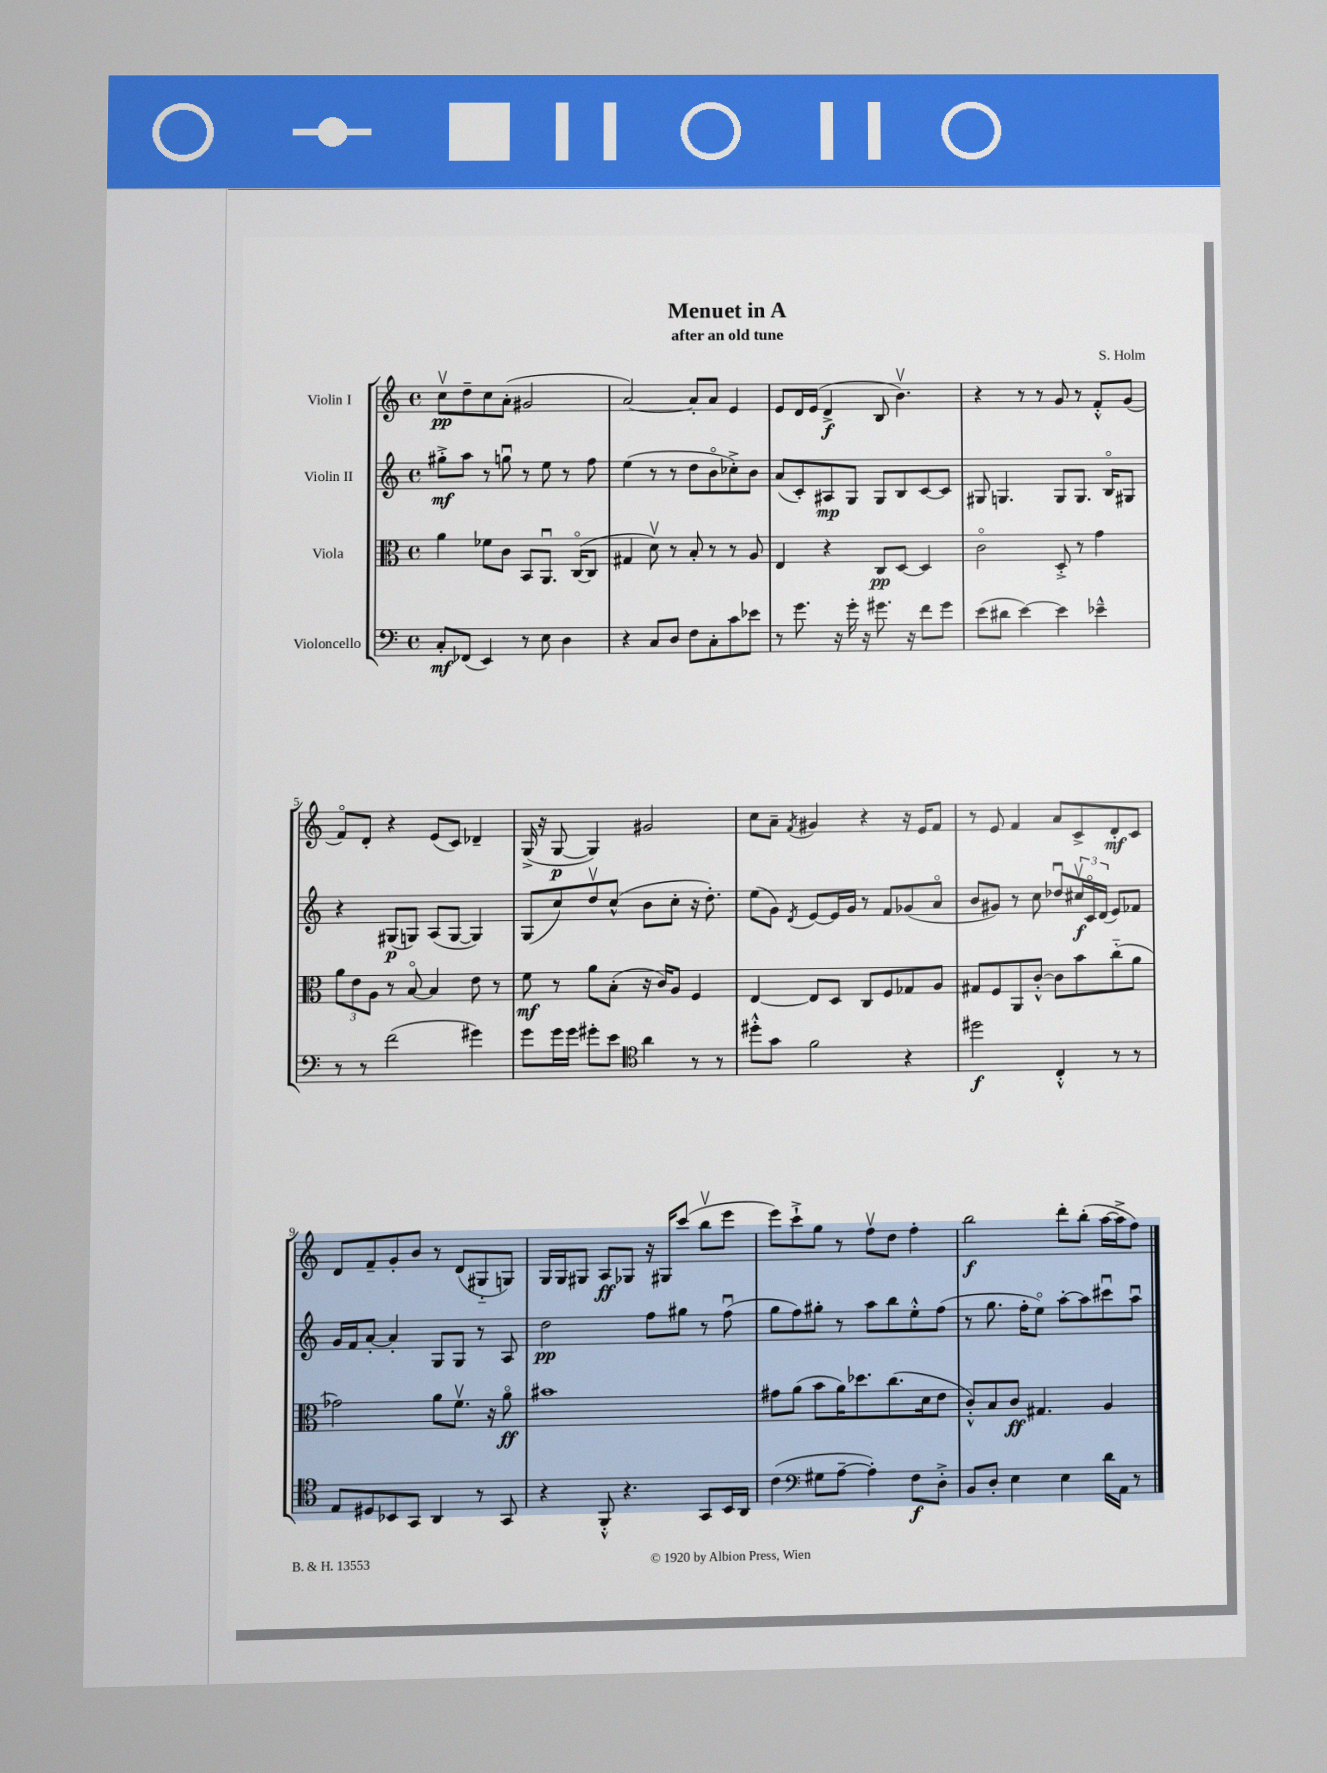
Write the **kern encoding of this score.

**kern	**kern	**kern	**kern
*staff4	*staff3	*staff2	*staff1
*clefF4	*clefC3	*clefG2	*clefG2
*k[]	*k[]	*k[]	*k[]
*M4/4	*M4/4	*M4/4	*M4/4
*met(c)	*met(c)	*met(c)	*met(c)
8C'	4a	8gg#'^	8ccv
(8FF-	.	8aa	8dd~
4EE)	8f-	8r	8cc
.	8c	8ggu	(8a'
8r	8BB	8r	2g#
8E	8.AAu	8ee	.
4D	.	8r	.
.	([16Co	.	.
.	8C]	8ff	.
=	=	=	=
4r	4G#	(4ee	[2a)
8C	8dv)	8r	.
8D	8r	8r	.
8F	8B'	8dd	8a']
8C'	8r	8bo	8a
8c	8r	8cc-'^)	4e
8e-	8A	8b	.
=	=	=	=
8r	4E	(8a	8e
8.g	.	8c')	16d
.	.	.	(16e
.	4r	8A#	4d^
16r	.	.	.
16g'	.	8G	.
16r	.	.	.
8.g#	8C	8G	8B
.	[8D	8B	4.bv)
16r	.	.	.
8f	4D]	[8c	.
8g#	.	8c]	.
=	=	=	=
(8e	2co	8G#	4r
8d#	.	4.G	.
[4e)	.	.	8r
.	.	.	8r
4e]	8D'^	8G	8g
.	8r	8.G	8r
4e-~^^	4g	.	8f'^^
.	.	16Bo	.
.	.	8G#	(8g
=	=	=	=
8r	12a	4r	8fo)
.	12e	.	.
8r	.	.	8d'
.	12A	.	.
(2f	8r	(8G#	4r
.	[8Bo	8G)	.
.	4B]	(8A	(8e
.	.	[8G	8c)
4g#)	8e	4G])	4d-~
.	8r	.	.
=	=	=	=
8g	8f	(8G	(16G^
.	.	.	16r
16g	8r	8cc)	[8G
16g	.	.	.
8g#'	8a	8ddv	4G])
8e	(8B'	(8cc^^	.
*clefC4	*	*	*
4a	16r	8b	2g#
.	16c)	.	.
.	8A	8cc'	.
8r	4F	16r	.
.	.	8.dd')	.
8r	.	.	.
=	=	=	=
8dd#'^^	[4E	(8ee	8cc
8g	.	8g)	8a~
.	.	8qd	8qf
2f	8E]	[8e	4g#
.	8D	16e]	.
.	.	16g	.
.	8C	8r	4r
.	8F	8f	.
4r	8G-	(8g-	16r
.	.	.	16e
.	8A	8ao	8f
=	=	=	=
2dd#	8G#	8b	8r
.	8F	8g#)	8e
.	8AA	8r	4f
.	[8c'^^	8cc	.
4C'^^	8c]	8dd-u	8a
.	8b	24cc#v	8c^
.	.	24co	.
.	.	(24d	.
8r	(8cc'~	8e)	8d'
8r	8a	8f-	8c
=	=	=	=
8E	2g-)	16g	8d
.	.	16f	.
8D#	.	[8a'	8f~
8BB-	.	4a']	8g'
8GG	.	.	8b
4AA	8a	8G	8r
.	8.fv	8G	(8d
8r	.	8r	8G#'~
.	16r	.	.
8GG	8ao	8A	8G)
=	=	=	=
4r	1b#	2dd	16G
.	.	.	16G
.	.	.	8G#
8FF'^^	.	.	8A
4.r	.	.	8G-
.	.	8ff	16r
.	.	.	16G#
.	.	8gg#	(8ccc
8GG	.	8r	8bbv
16BB	.	(8ffu	8eee
16AA	.	.	.
=	=	=	=
(4c	8g#	8gg	8eee)
.	(8a	8ff)	8ccc`^
*clefF4	*	*	*
8G#	8b	8gg#'	8gg
[8A~	16a)	8r	8r
.	8.dd-	.	.
4A'])	.	8aa	8ffv
.	(8.cc	8bb	8dd
8F	.	8ee'^^	4ff'
.	16d	.	.
8D'^	8e	(8ff	.
=	=	=	=
8BB	8c'^^)	8r	2bb
8D'	8B	8.gg	.
4E	8c	.	.
.	.	16ff'	.
.	4.G#	8eeo)	.
4E	.	[8aa'	8ddd'
.	.	8aa]	(8bb'
16d	4A	8ccc#u	[16aa
16AA	.	.	16aa^]
8r	.	8aau	8ff)
==	==	==	==
*-	*-	*-	*-
